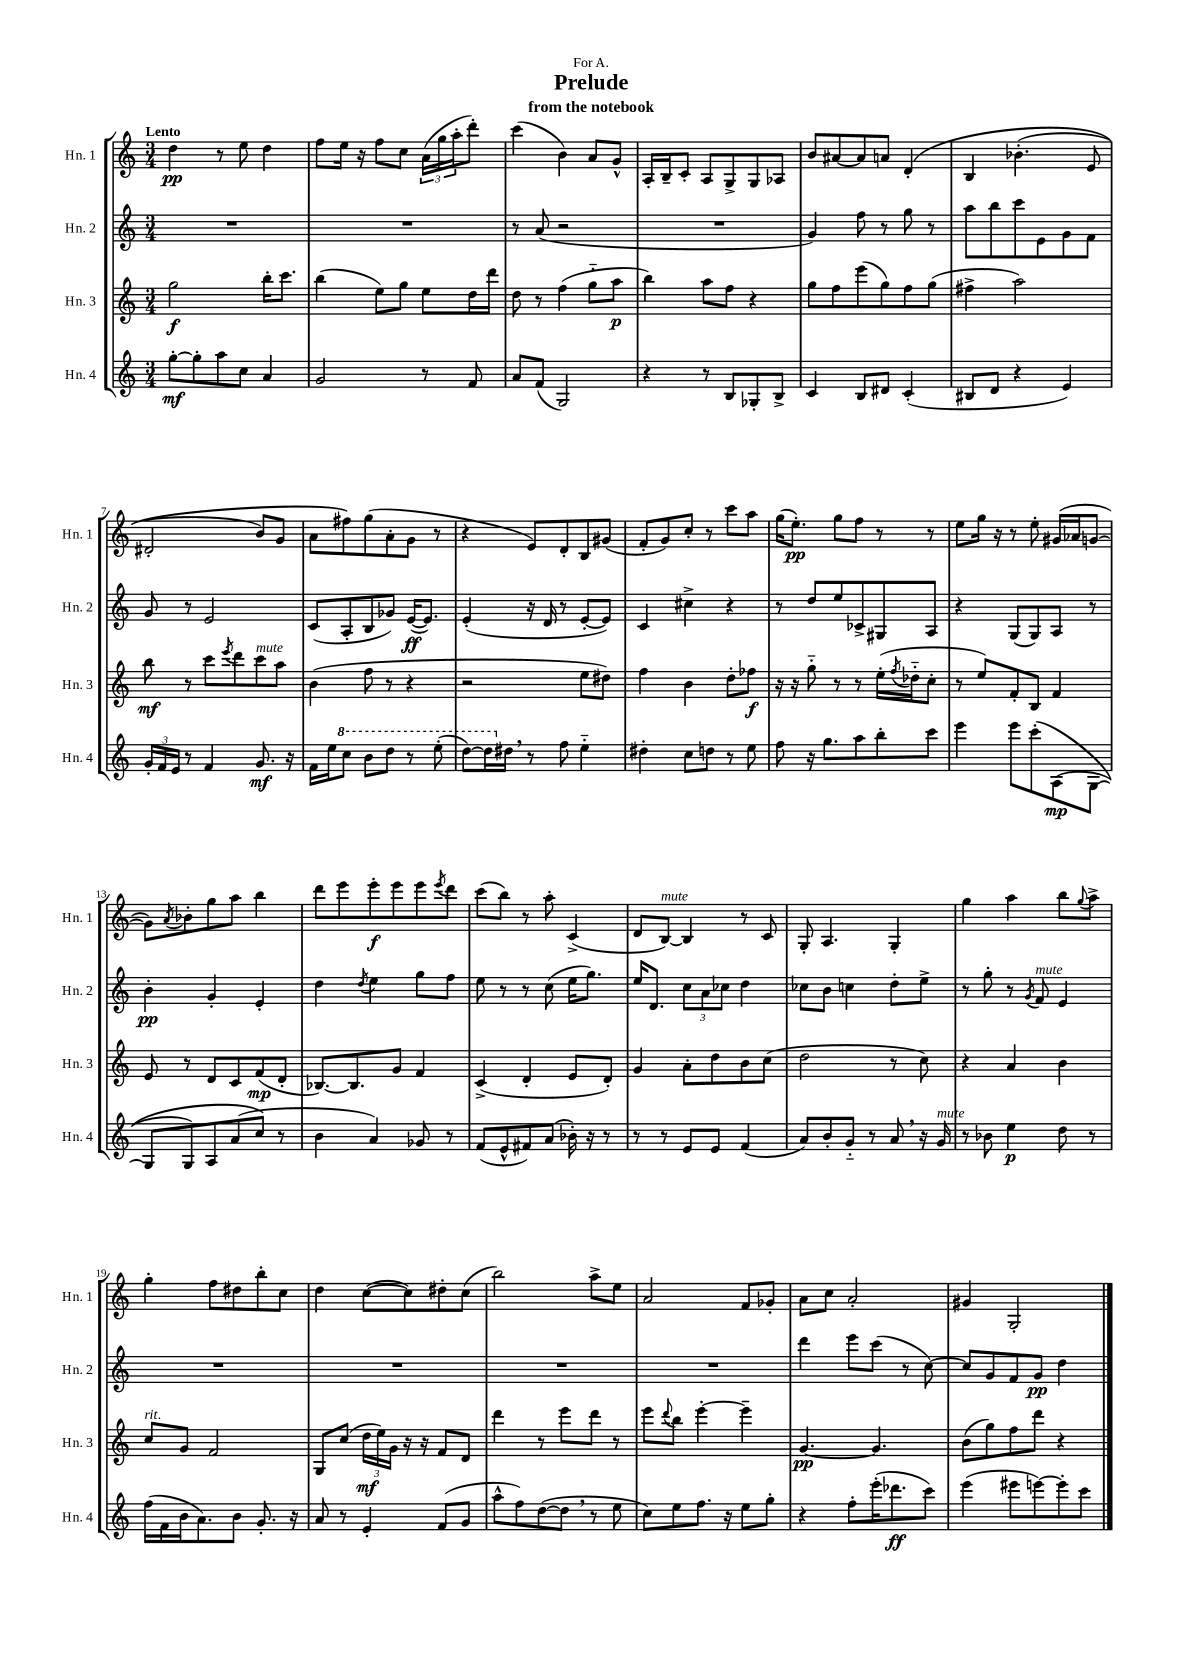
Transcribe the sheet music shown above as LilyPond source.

\header { title = "Prelude" subtitle = "from the notebook" dedication = "For A." }
<<
\new StaffGroup <<
\new Staff = "s0" \with { instrumentName = "Hn. 1" shortInstrumentName = "Hn. 1" } {
    \clef treble \key c \major \numericTimeSignature \time 3/4 \tempo "Lento"
    d''4\pp r8 e''8 d''4 |
    f''8 e''16 r16 f''8 c''8 \tuplet 3/2 { a'16( g''16 a''16-. } d'''8-.) |
    c'''4( b'4) a'8 g'8-^ |
    a16-. b16-- c'8-. a8 g8-> g8 aes8 |
    b'8 ais'8~ ais'8 a'8 d'4-.\( |
    b4 bes'4.-.( e'8 |
    dis'2-. b'8) g'8 |
    a'8 fis''8\) g''8( a'8-. g'8 r8 |
    r4 e'8) d'8-. b8 gis'8( |
    f'8-. g'8) c''8-. r8 c'''8 a''8 |
    g''16( e''8.-.\pp) g''8 f''8 r8 r8 |
    e''8 g''16 r16 r8 e''8-. gis'16( aes'16 g'8~ |
    g'8) \acciaccatura { a'8 } bes'8-. g''8 a''8 b''4 |
    d'''8 e'''8 e'''8-.\f e'''8 e'''8 \acciaccatura { e'''8 } d'''8 |
    c'''8( b''8) r8 a''8-. c'4->( |
    d'8 b8~^\markup { \italic "mute" }) b4 r8 c'8 |
    g8-. a4. g4-. |
    g''4 a''4 b''8 \appoggiatura { g''8 } a''8-> |
    g''4-. f''8 dis''8 b''8-. c''8 |
    d''4 c''8~( c''8) dis''8-. c''8( |
    b''2) a''8-> e''8 |
    a'2 f'8 ges'8-. |
    a'8 c''8 a'2-. |
    gis'4 g2-. \bar "|." |
}
\new Staff = "s1" \with { instrumentName = "Hn. 2" shortInstrumentName = "Hn. 2" } {
    \clef treble \key c \major \numericTimeSignature \time 3/4
    R2. |
    R2. |
    r8 a'8( r2 |
    R2. |
    g'4) f''8 r8 g''8 r8 |
    a''8 b''8 c'''8 e'8 g'8 f'8 |
    g'8 r8 e'2 |
    c'8( a8-. b8 ges'8) e'16~\ff( e'8.) |
    e'4-.( r16 d'16 r8 e'8~-. e'8) |
    c'4 cis''4-> r4 |
    r8 d''8 e''8 ces'8-> gis8 a8 |
    r4 g8( g8) a8 r8 |
    b'4-.\pp g'4-. e'4-. |
    d''4 \acciaccatura { d''8 } e''4 g''8 f''8 |
    e''8 r8 r8 c''8( e''16 g''8.) |
    e''16 d'8. \tuplet 3/2 { c''8 a'8 ces''8 } d''4 |
    ces''8 b'8 c''4 d''8-. e''8-> |
    r8 g''8-. r8 \acciaccatura { g'8 } f'8^\markup { \italic "mute" } e'4 |
    R2. |
    R2. |
    R2. |
    R2. |
    d'''4 e'''8 c'''8( r8 c''8~) |
    c''8 g'8 f'8 g'8\pp d''4 \bar "|." |
}
\new Staff = "s2" \with { instrumentName = "Hn. 3" shortInstrumentName = "Hn. 3" } {
    \clef treble \key c \major \numericTimeSignature \time 3/4
    g''2\f b''16-. c'''8. |
    b''4( e''8) g''8 e''8 d''16 d'''16 |
    d''8 r8 f''4( g''8-_ a''8\p |
    b''4) a''8 f''8 r4 |
    g''8 f''8 e'''8( g''8) f''8 g''8( |
    fis''4-> a''2) |
    b''8\mf r8 c'''8 \acciaccatura { e'''8 } d'''8 c'''8^\markup { \italic "mute" } a''8 |
    b'4( f''8 r8 r4 |
    r2 e''8 dis''8) |
    f''4 b'4 d''8-. fes''8\f |
    r16 r16 g''8-_ r8 r8 e''16-.( \acciaccatura { f''8 } des''16-_ c''8-. |
    r8 e''8) f'8-. b8 f'4 |
    e'8 r8 d'8 c'8 f'8\mp( d'8-. |
    bes8.~) bes8. g'8 f'4 |
    c'4->( d'4-. e'8 d'8-.) |
    g'4 a'8-. d''8 b'8 c''8( |
    d''2 r8 c''8) |
    r4 a'4 b'4 |
    c''8^\markup { \italic "rit." } g'8 f'2 |
    g8 c''8( \tuplet 3/2 { d''16\mf e''16) g'16 } r16 r16 f'8 d'8 |
    d'''4 r8 e'''8 d'''8 r8 |
    e'''8 \appoggiatura { d'''8 } b''8 e'''4~-. e'''4-- |
    g'4.~\pp g'4. |
    b'8( g''8) f''8 d'''8 r4 \bar "|." |
}
\new Staff = "s3" \with { instrumentName = "Hn. 4" shortInstrumentName = "Hn. 4" } {
    \clef treble \key c \major \numericTimeSignature \time 3/4
    g''8~-.\mf g''8-. a''8 c''8 a'4 |
    g'2 r8 f'8 |
    a'8 f'8( g2) |
    r4 r8 b8 ges8-. b8-> |
    c'4 b8 dis'8 c'4-.( |
    bis8 d'8 r4 e'4) |
    \tuplet 3/2 { g'16-. f'16 e'16 } r8 f'4 g'8.\mf r16 |
    f'16 e''16 \ottava #1 c'''8 b''8 d'''8 r8 e'''8-.( |
    d'''8~) d'''16 \ottava #0 dis''16 \breathe r8 f''8 e''4-_ |
    dis''4-. c''8 d''8 r8 e''8 |
    f''8 r16 g''8. a''8 b''8-. c'''8 |
    e'''4 e'''8 c'''8-.\( a8\mp( g8~ |
    g8 g8) a8 a'8( c''8\) r8 |
    b'4 a'4) ges'8 r8 |
    f'8( e'8-^ fis'8) a'8( bes'16-.) r16 r8 |
    r8 r8 e'8 e'8 f'4( |
    a'8) b'8-. g'8-_ r8 a'8 \breathe r16 g'16^\markup { \italic "mute" } |
    r8 bes'8 e''4\p d''8 r8 |
    f''16( f'16 b'16 a'8.) b'8 g'8.-. r16 |
    a'8 r8 e'4-. f'8( g'8 |
    a''8-^ f''8) d''8~( d''8 \breathe r8 e''8 |
    c''8) e''8 f''8. r16 e''8 g''8-. |
    r4 f''8-. e'''16-.( des'''8.\ff c'''8) |
    e'''4( eis'''8 e'''8~) e'''8-. c'''8 \bar "|." |
}
>>
>>
